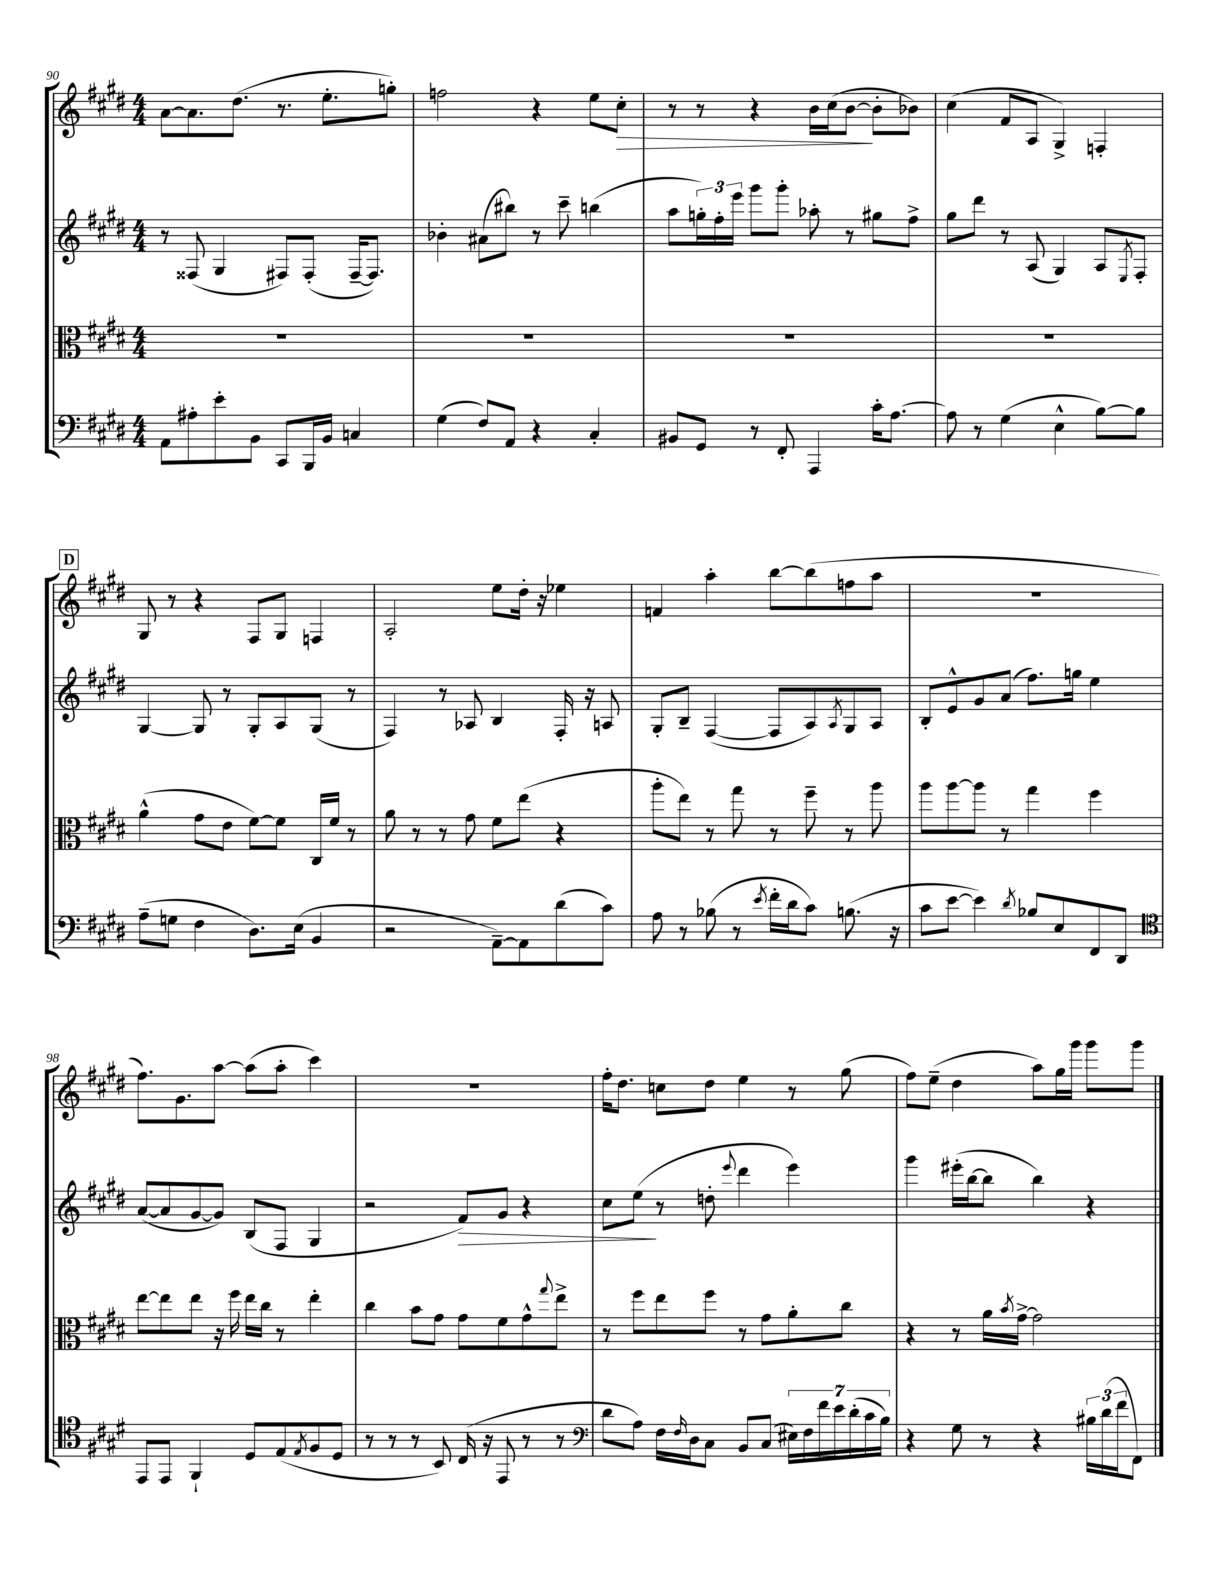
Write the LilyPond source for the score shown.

<<
\new StaffGroup <<
\new Staff = "s0" {
    \clef treble \key e \major \numericTimeSignature \time 4/4
    a'8~ a'8. dis''8.( r8. e''8.-. g''8-.) |
    f''2 r4 e''8 cis''8-.\> |
    r8 r8 r4 b'16 cis''16( b'8~\! b'8-. bes'8) |
    cis''4( fis'8 a8 gis4->) f4-. |
    \mark \markup { \box "D" } gis8 r8 r4 fis8 gis8 f4 |
    a2-. e''8 dis''16-. r16 ees''4 |
    f'4 a''4-. b''8~ b''8( f''8 a''8 |
    R1 |
    fis''8.) gis'8. a''8~ a''8( a''8-. cis'''4) |
    R1 |
    fis''16-. dis''8. c''8 dis''8 e''4 r8 gis''8( |
    fis''8) e''8--( dis''4 a''8) gis''16 gis'''16 gis'''8 gis'''8 \bar "|." |
}
\new Staff = "s1" {
    \clef treble \key e \major \numericTimeSignature \time 4/4
    r8 fisis8( gis4 fis8) fis8-.( fis16~-- fis8.) |
    bes'4-. ais'8( bis''8) r8 cis'''8-- b''4( |
    a''8 \tuplet 3/2 { g''16-.) fis''16-. e'''16 } gis'''8 gis'''8-. aes''8-. r8 gis''8 fis''8-> |
    gis''8 dis'''8 r8 a8( gis4) a8 \acciaccatura { e8 } fis8-. |
    \mark \markup { \box "D" } gis4~ gis8 r8 gis8-. a8 gis8( r8 |
    fis4) r8 aes8 b4 fis16-. r16 a8 |
    gis8-. b8-- fis4~( fis8 a8) \acciaccatura { a8 } gis8 a8 |
    b8-. e'8-^ gis'8 a'8( fis''8.) g''16 e''4 |
    a'8~( a'8 gis'8~ gis'8) b8( fis8 gis4 |
    r2 fis'8\>) gis'8 r4 |
    cis''8 e''8\!( r8 d''8-. \appoggiatura { e'''8 } dis'''4 e'''4) |
    gis'''4 eis'''16-.( b''16~ b''8 b''4) r4 \bar "|." |
}
\new Staff = "s2" {
    \clef alto \key e \major \numericTimeSignature \time 4/4
    R1 |
    R1 |
    R1 |
    R1 |
    \mark \markup { \box "D" } a'4-^( gis'8 e'8 fis'8~) fis'8 cis16 fis'16 r8 |
    a'8 r8 r8 gis'8 fis'8 e''8( r4 |
    a''8-. e''8) r8 gis''8 r8 fis''8-- r8 a''8 |
    a''8 a''8~ a''8 r8 gis''4 fis''4 |
    e''8~ e''8 e''8 r16 fis''16 e''16 cis''16 r8 e''4-. |
    cis''4 b'8 gis'8 gis'8 fis'8 gis'8-^ \appoggiatura { gis''8 } e''8-> |
    r8 fis''8 e''8 fis''8 r8 gis'8 a'8-. cis''8 |
    r4 r8 a'16 \acciaccatura { b'8 } gis'16~-> gis'2 \bar "|." |
}
\new Staff = "s3" {
    \clef bass \key e \major \numericTimeSignature \time 4/4
    a,8 ais8-. e'8-. b,8 cis,8 b,,16 b,16 c4 |
    gis4( fis8) a,8 r4 cis4-. |
    bis,8 gis,8 r8 fis,8-. a,,4 cis'16-. a8.~ |
    a8 r8 gis4( e4-^ b8~) b8 |
    \mark \markup { \box "D" } a8--( g8 fis4 dis8.) e16( b,4 |
    r2 a,8~--) a,8 dis'8( cis'8) |
    a8 r8 bes8( r8 \acciaccatura { e'8 } fis'16-. dis'16 cis'8) b8.( r16 |
    cis'8 e'8~ e'4) \acciaccatura { dis'8 } bes8 e8 fis,8 dis,8 |
    \clef tenor e,8 e,8 fis,4-! dis8 e8( \acciaccatura { e8 } fis8 dis8 |
    r8 r8 r8 b,8) cis16( r16 e,8 r8 r8 |
    \clef bass dis'8 a8) fis16 \grace { fis16 } dis16 cis8 b,8 cis8( \tuplet 7/4 { eis16) fis16 fis'16 e'16 dis'16-.( cis'16 b16) } |
    r4 gis8 r8 r4 \tuplet 3/2 { bis16 dis'16( fis'16 } fis,8) \bar "|." |
}
>>
>>
\layout { \context { \Score currentBarNumber = #90 } }
